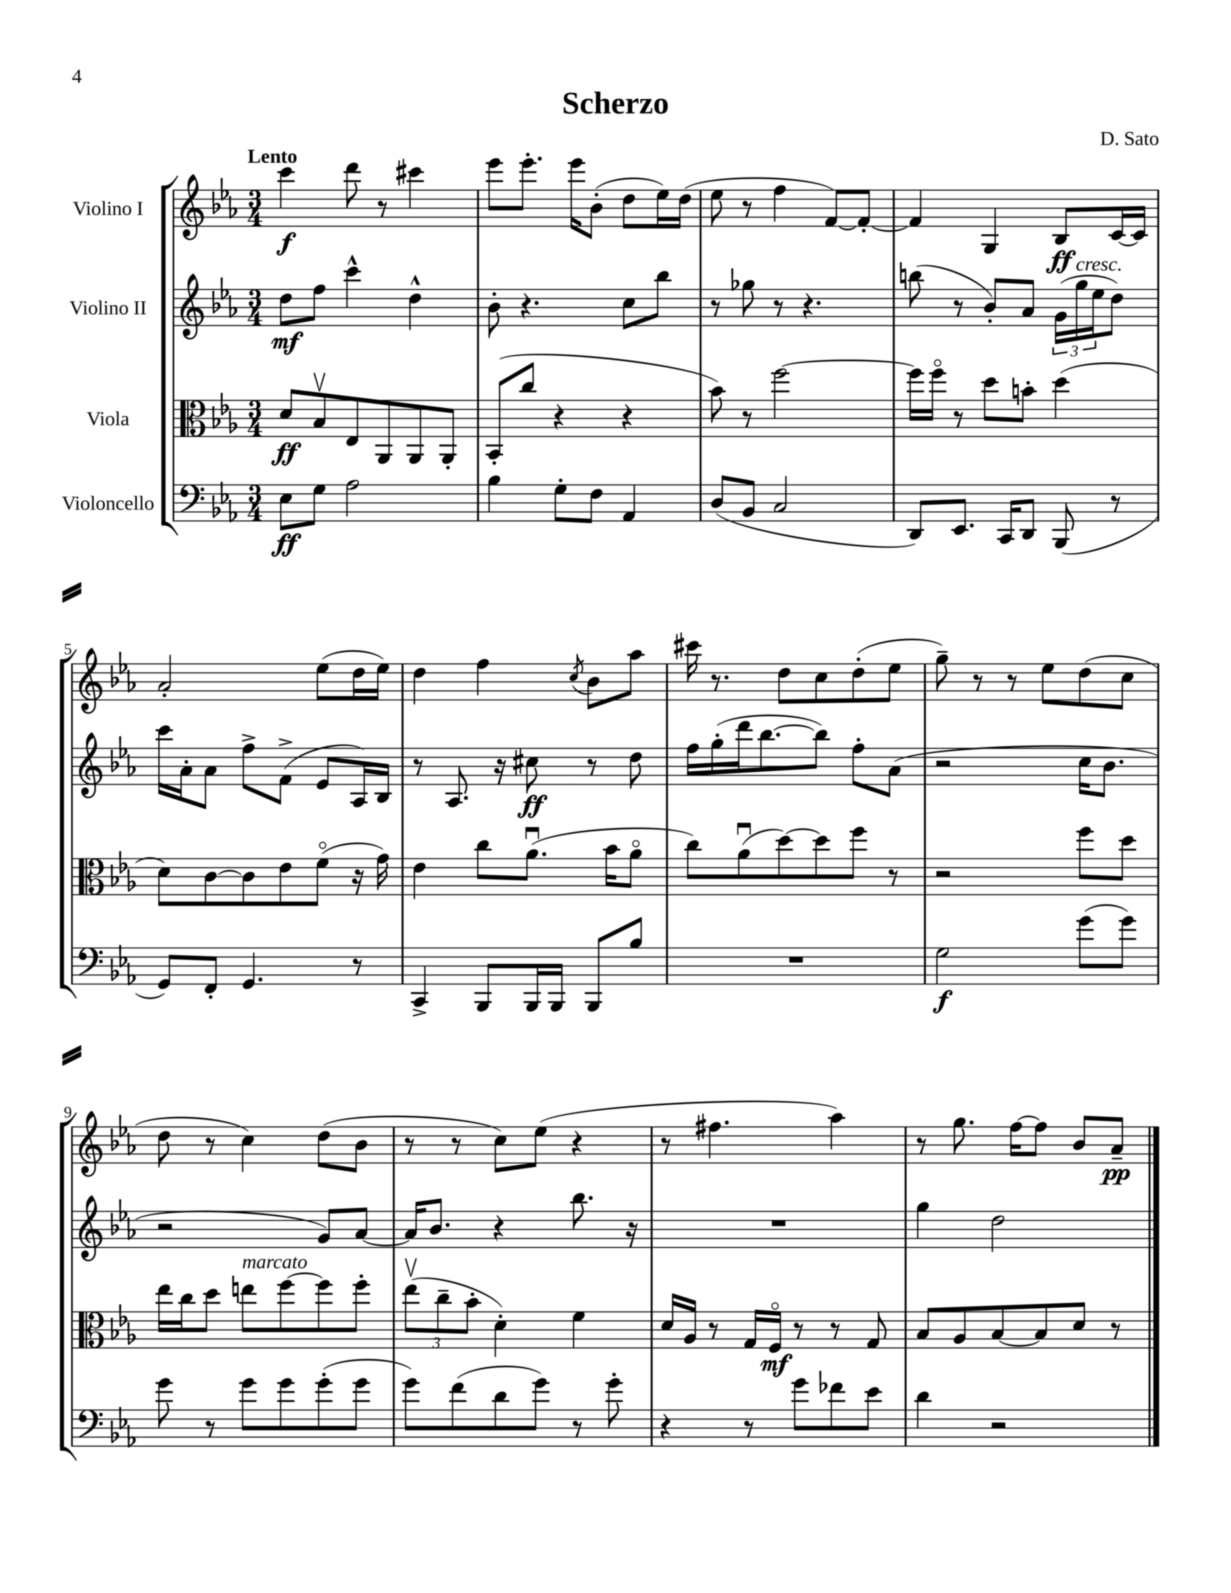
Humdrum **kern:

**kern	**dynam	**kern	**dynam	**kern	**dynam	**kern	**dynam
*part4	*part4	*part3	*part3	*part2	*part2	*part1	*part1
*staff4	*staff4	*staff3	*staff3	*staff2	*staff2	*staff1	*staff1
*I"Violoncello	*	*I"Viola	*	*I"Violino II	*	*I"Violino I	*
*clefF4	*	*clefC3	*	*clefG2	*	*clefG2	*
*k[b-e-a-]	*	*k[b-e-a-]	*	*k[b-e-a-]	*	*k[b-e-a-]	*
*M3/4	*	*M3/4	*	*M3/4	*	*M3/4	*
=1	=1	=1	=1	=1	=1	=1	=1
!	!	!	!	!	!	!LO:TX:a:B:t=Lento	!
8E-\L	ff	8d/L	ff	8dd\L	mf	4ccc\	f
8G\J	.	8B-v/	.	8ff\J	.	.	.
2A-\	.	8E-/	.	4ccc^^\	.	8ddd\	.
.	.	8AA-/	.	.	.	8r	.
.	.	8AA-/	.	4dd^^\	.	4ccc#X\	.
.	.	8AA-'/J	.	.	.	.	.
=2	=2	=2	=2	=2	=2	=2	=2
4B-\	.	(8BB-'/L	.	8b-'\	.	8eee-\L	.
.	.	8cc/J	.	4.r	.	8.eee-'\J	.
8G'\L	.	4r	.	.	.	.	.
.	.	.	.	.	.	16eee-\KL	.
8F\J	.	.	.	.	.	(8b-'\J	.
4AA-/	.	4r	.	8cc\L	.	8dd\L	.
.	.	.	.	8bb-\J	.	16ee-\L)	.
.	.	.	.	.	.	(16dd\JJ	.
=3	=3	=3	=3	=3	=3	=3	=3
(8D/L	.	8b-\)	.	8r	.	8ee-\	.
8BB-/J	.	8r	.	8gg-X\	.	8r	.
2C/	.	[2ff\	.	8r	.	4ff\	.
.	.	.	.	4.r	.	.	.
.	.	.	.	.	.	[8f/L)	.
.	.	.	.	.	.	8f'/J_	.
=4	=4	=4	=4	=4	=4	=4	=4
8DD/L)	.	16ff\LL]	.	(8bbn\	.	4f/]	.
.	.	16ff\JJ	.	.	.	.	.
8.EE-/J	.	8r	.	8r	.	.	.
.	.	8dd\L	.	8b-'/L)	.	4G/	.
16CC/KL	.	.	.	.	.	.	.
8DD/J	.	8bn'\J	.	8a-/J	.	.	.
(8BBB-/	.	(4dd\	.	(24g\LL	.	8B-/L	ff
!	!	!	!	!LO:TX:a:i:t=cresc.	!	!	!
.	.	.	.	24gg\	.	.	.
.	.	.	.	24ee-\J	.	.	.
8r	.	.	.	8dd\J)	.	[16c/L	.
.	.	.	.	.	.	16c/JJ]	.
!!LO:LB:g=z
=5	=5	=5	=5	=5	=5	=5	=5
8GG/L)	.	8d\L)	.	16ccc\LL	.	2a-'/	.
.	.	.	.	16a-'\J	.	.	.
8FF'/J	.	[8c\	.	8a-\J	.	.	.
4.GG/	.	8c\]	.	8ff^\L	.	.	.
.	.	8e-\	.	(8f^\J	.	.	.
.	.	(8f\J	.	8e-/L	.	(8ee-\L	.
8r	.	16r	.	16A-/L)	.	16dd\L	.
.	.	16g\)	.	16B-/JJ	.	16ee-\JJ)	.
=6	=6	=6	=6	=6	=6	=6	=6
4CC^/	.	4e-\	.	8r	.	4dd\	.
.	.	.	.	8.A-/	.	.	.
8BBB-/L	.	8cc\L	.	.	.	4ff\	.
.	.	.	.	16r	.	.	.
16BBB-/L	.	(8.a-u\J	.	8cc#X\	ff	.	.
16BBB-/JJ	.	.	.	.	.	.	.
.	.	.	.	.	.	8qcc/	.
8BBB-/L	.	.	.	8r	.	8b-\L	.
.	.	16b-\KL	.	.	.	.	.
8B-/J	.	8a-\J	.	8dd\	.	8aa-\J	.
=7	=7	=7	=7	=7	=7	=7	=7
2.r	.	8cc\L)	.	16ff\LL	.	16ccc#X\	.
.	.	.	.	(16gg'\	.	8.r	.
.	.	(8a-u\	.	16ddd\J	.	.	.
.	.	.	.	[8.bb-\	.	.	.
.	.	[8dd\)	.	.	.	8dd\L	.
.	.	8dd\]	.	8bb-\J])	.	8cc\	.
.	.	8ff\J	.	8ff'\L	.	(8dd'\	.
.	.	8r	.	(8a-\J	.	8ee-\J	.
=8	=8	=8	=8	=8	=8	=8	=8
2G\	f	2r	.	2r	.	8gg~\)	.
.	.	.	.	.	.	8r	.
.	.	.	.	.	.	8r	.
.	.	.	.	.	.	8ee-\L	.
(8g\L	.	8ff\L	.	16cc\KL	.	(8dd\	.
.	.	.	.	8.b-\J	.	.	.
8g\J)	.	8dd\J	.	.	.	8cc\J	.
!!LO:LB:g=z
=9	=9	=9	=9	=9	=9	=9	=9
8g\	.	16ee-\LL	.	2r	.	8dd\	.
.	.	16cc\J	.	.	.	.	.
8r	.	8dd\J	.	.	.	8r	.
!	!	!LO:TX:a:i:t=marcato	!	!	!	!	!
8g\L	.	8een\L	.	.	.	4cc\)	.
8g\	.	[8ff\	.	.	.	.	.
(8g'\	.	8ff\]	.	8g/L)	.	(8dd\L	.
8g\J	.	8ff'\J	.	[8a-/J	.	8b-\J	.
=10	=10	=10	=10	=10	=10	=10	=10
8g\L)	.	(12ee-v\L	.	16a-/KL]	.	8r	.
.	.	.	.	8.b-/J	.	.	.
.	.	12cc~\	.	.	.	.	.
(8f\	.	.	.	.	.	8r	.
.	.	12b-'\J	.	.	.	.	.
8d\	.	4d'\)	.	4r	.	8cc\L)	.
8g\J)	.	.	.	.	.	(8ee-\J	.
8r	.	4f\	.	8.bb-\	.	4r	.
8g'\	.	.	.	.	.	.	.
.	.	.	.	16r	.	.	.
=11	=11	=11	=11	=11	=11	=11	=11
4r	.	16d/LL	.	2.r	.	8r	.
.	.	16A-/JJ	.	.	.	.	.
.	.	8r	.	.	.	4.ff#X\	.
8r	.	16G/LL	.	.	.	.	.
.	.	16F/JJ	mf	.	.	.	.
8g\L	.	8r	.	.	.	.	.
8f-X\	.	8r	.	.	.	4aa-\)	.
8e-\J	.	8G/	.	.	.	.	.
=12	=12	=12	=12	=12	=12	=12	=12
4d\	.	8B-/L	.	4gg\	.	8r	.
.	.	8A-/	.	.	.	8.gg\	.
2r	.	[8B-/	.	2dd\	.	.	.
.	.	.	.	.	.	[16ff\KL	.
.	.	8B-/]	.	.	.	8ff\J]	.
.	.	8d/J	.	.	.	8b-/L	.
.	.	8r	.	.	.	8a-~/J	pp
==	==	==	==	==	==	==	==
*-	*-	*-	*-	*-	*-	*-	*-
